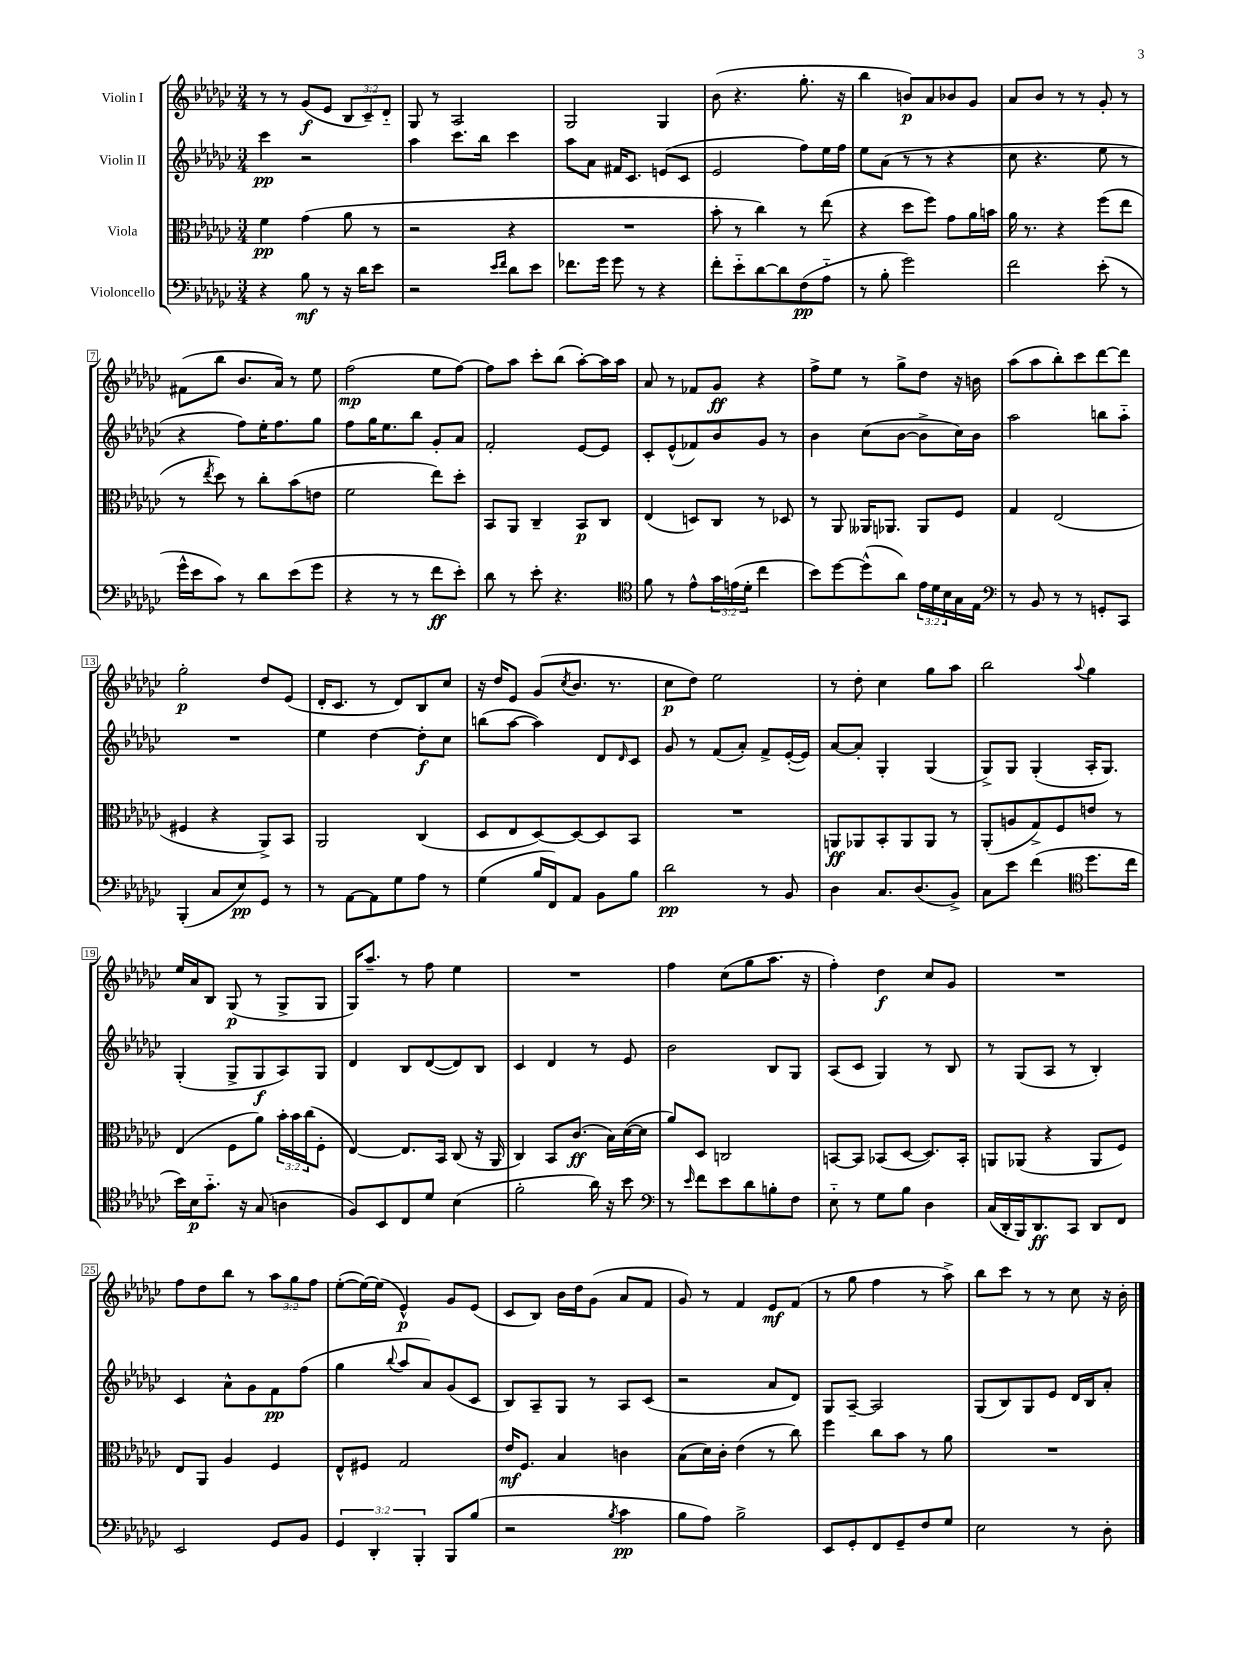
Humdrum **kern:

**kern	**dynam	**kern	**dynam	**kern	**dynam	**kern	**dynam
*part4	*part4	*part3	*part3	*part2	*part2	*part1	*part1
*staff4	*staff4	*staff3	*staff3	*staff2	*staff2	*staff1	*staff1
*I"Violoncello	*	*I"Viola	*	*I"Violin II	*	*I"Violin I	*
*clefF4	*	*clefC3	*	*clefG2	*	*clefG2	*
*k[b-e-a-d-g-c-]	*	*k[b-e-a-d-g-c-]	*	*k[b-e-a-d-g-c-]	*	*k[b-e-a-d-g-c-]	*
*M3/4	*	*M3/4	*	*M3/4	*	*M3/4	*
=1	=1	=1	=1	=1	=1	=1	=1
4r	.	4f\	pp	4ccc-\	pp	8r	.
.	.	.	.	.	.	8r	.
8B-\	mf	(4g-\	.	2r	.	(8g-/L	f
8r	.	.	.	.	.	8e-/J	.
16r	.	8a-\	.	.	.	12B-/L	.
16d-\KL	.	.	.	.	.	.	.
.	.	.	.	.	.	12c-~/)	.
8e-\J	.	8r	.	.	.	.	.
.	.	.	.	.	.	12d-/J	.
=2	=2	=2	=2	=2	=2	=2	=2
2r	.	2r	.	4aa-\	.	8G-/	.
.	.	.	.	.	.	8r	.
.	.	.	.	8.ccc-\L	.	2A-/	.
.	.	.	.	16bb-\Jk	.	.	.
16qqe-/LL	.	.	.	.	.	.	.
16qqf/JJ	.	.	.	.	.	.	.
8d-\L	.	4r	.	4ccc-\	.	.	.
8e-\J	.	.	.	.	.	.	.
=3	=3	=3	=3	=3	=3	=3	=3
8.f-X\L	.	2.r	.	8aa-\L	.	2G-/	.
.	.	.	.	8a-\J	.	.	.
16g-\Jk	.	.	.	.	.	.	.
8g-\	.	.	.	16f#X/KL	.	.	.
.	.	.	.	8.c-/J	.	.	.
8r	.	.	.	.	.	.	.
4r	.	.	.	(8en/L	.	4G-/	.
.	.	.	.	8c-/J	.	.	.
=4	=4	=4	=4	=4	=4	=4	=4
8f'\L	.	8b-'\	.	2e-/	.	(8b-\	.
8e-\	.	8r	.	.	.	4.r	.
[8d-\	.	4cc-\)	.	.	.	.	.
8d-\]	.	.	.	.	.	.	.
(8F\	pp	8r	.	8ff\L)	.	8.gg-'\	.
8A-\J	.	(8ee-\	.	16ee-\L	.	.	.
.	.	.	.	16ff\JJ	.	16r	.
=5	=5	=5	=5	=5	=5	=5	=5
8r	.	4r	.	8ee-\L	.	4bb-\	.
8B-'\	.	.	.	(8a-\J	.	.	.
2g-\)	.	8dd-\L	.	8r	.	8bn/L)	p
.	.	8ff\J)	.	8r	.	8a-/	.
.	.	8g-\L	.	4r	.	8b-X/	.
.	.	16a-\L	.	.	.	8g-/J	.
.	.	16bn\JJ	.	.	.	.	.
=6	=6	=6	=6	=6	=6	=6	=6
2f\	.	16a-\	.	8cc-\	.	8a-/L	.
.	.	8.r	.	.	.	.	.
.	.	.	.	4.r	.	8b-/J	.
.	.	4r	.	.	.	8r	.
.	.	.	.	.	.	8r	.
(8e-'\	.	(8ff\L	.	8ee-\	.	8g-'/	.
8r	.	8ee-\J	.	8r	.	8r	.
!!LO:LB:g=z
=7	=7	=7	=7	=7	=7	=7	=7
16g-^^\LL	.	8r	.	4r	.	(8f#X\L	.
16e-\J	.	.	.	.	.	.	.
.	.	8qee-/	.	.	.	.	.
8c-\J)	.	8dd-\)	.	.	.	8bb-\J	.
8r	.	8r	.	8ff\L)	.	8.b-/L	.
8d-\L	.	8cc-'\L	.	16ee-'\K	.	.	.
.	.	.	.	8.ff\	.	16a-/Jk)	.
(8e-\	.	(8b-\	.	.	.	8r	.
8g-\J	.	8en\J	.	8gg-\J	.	8ee-\	.
=8	=8	=8	=8	=8	=8	=8	=8
4r	.	2f\	.	8ff\L	.	(2ff\	mp
.	.	.	.	16gg-\K	.	.	.
.	.	.	.	8.ee-\	.	.	.
8r	.	.	.	.	.	.	.
8r	.	.	.	8bb-\J	.	.	.
8f\L	ff	8ee-\L)	.	8g-'/L	.	8ee-\L	.
8e-'\J)	.	8dd-'\J	.	8a-/J	.	[8ff\J)	.
=9	=9	=9	=9	=9	=9	=9	=9
8d-\	.	8BB-/L	.	2f'/	.	8ff\L]	.
8r	.	8AA-/J	.	.	.	8aa-\J	.
8e-'\	.	4C-~/	.	.	.	8ccc-'\L	.
4.r	.	.	.	.	.	(8bb-\J	.
.	.	8BB-/L	p	[8e-/L	.	[8aa-'\L)	.
.	.	8C-/J	.	8e-/J]	.	16aa-\L]	.
.	.	.	.	.	.	16aa-\JJ	.
=10	=10	=10	=10	=10	=10	=10	=10
*clefC4	*	*	*	*	*	*	*
8f\	.	(4E-/	.	8c-'/L	.	8a-/	.
8r	.	.	.	(8e-^^/	.	8r	.
8e-^^\L	.	8Dn/L)	.	8f-X/)	.	8f-X/L	.
24g-\L	.	8C-/J	.	8b-/	.	8g-/J	ff
(24en\	.	.	.	.	.	.	.
24d-'\JJ	.	.	.	.	.	.	.
4cc-\	.	8r	.	8g-/J	.	4r	.
.	.	8D-X/	.	8r	.	.	.
=11	=11	=11	=11	=11	=11	=11	=11
8b-\L)	.	8r	.	4b-\	.	8ff^\L	.
[8dd-\	.	8AA-/	.	.	.	8ee-\J	.
(8dd-^^\]	.	16AA--X/KL	.	(8cc-\L	.	8r	.
.	.	8.AA-X/J	.	.	.	.	.
8a-\J)	.	.	.	[8b-\J	.	8gg-^\L	.
24e-\LL	.	8AA-/L	.	8b-^\L]	.	8dd-\J	.
24d-\	.	.	.	.	.	.	.
24B-\	.	.	.	.	.	.	.
16G-\	.	8F/J	.	16cc-\L)	.	16r	.
16E-\JJ	.	.	.	16b-\JJ	.	16bn\	.
=12	=12	=12	=12	=12	=12	=12	=12
*clefF4	*	*	*	*	*	*	*
8r	.	4G-/	.	2aa-\	.	(8aa-\L	.
8BB-/	.	.	.	.	.	8aa-\	.
8r	.	(2E-/	.	.	.	8bb-'\)	.
8r	.	.	.	.	.	8ccc-\	.
8GGn'/L	.	.	.	8bbn\L	.	[8ddd-\	.
8CC-/J	.	.	.	8aa-\J	.	8ddd-\J]	.
!!LO:LB:g=z
=13	=13	=13	=13	=13	=13	=13	=13
(4BBB-'/	.	4F#X/	.	2.r	.	2gg-'\	p
8C-/L	.	4r	.	.	.	.	.
8E-/)	pp	.	.	.	.	.	.
8GG-/J	.	8AA-^/L)	.	.	.	8dd-/L	.
8r	.	8BB-/J	.	.	.	(8e-/J	.
=14	=14	=14	=14	=14	=14	=14	=14
8r	.	2AA-/	.	4ee-\	.	16d-'/KL	.
.	.	.	.	.	.	8.c-/J	.
[8AA-\L	.	.	.	.	.	.	.
8AA-\]	.	.	.	[4dd-\	.	8r	.
8G-\	.	.	.	.	.	8d-/L)	.
8A-\J	.	(4C-/	.	8dd-'\L]	f	8B-/	.
8r	.	.	.	8cc-\J	.	8cc-/J	.
=15	=15	=15	=15	=15	=15	=15	=15
(4G-\	.	8D-/L	.	(8bbn\L	.	16r	.
.	.	.	.	.	.	16dd-/KL	.
.	.	8E-/	.	[8aa-\J	.	8e-/J	.
16B-/LL	.	[8D-/)	.	4aa-\])	.	(8g-/L	.
16FF/J)	.	.	.	.	.	.	.
.	.	.	.	.	.	8qcc-/	.
8AA-/J	.	8D-/_	.	.	.	8.b-/J	.
8BB-\L	.	8D-/]	.	8d-/L	.	.	.
.	.	.	.	.	.	8.r	.
.	.	.	.	16qqd-/	.	.	.
8B-\J	.	8BB-/J	.	8c-/J	.	.	.
=16	=16	=16	=16	=16	=16	=16	=16
2d-\	pp	2.r	.	8g-/	.	8cc-\L	p
.	.	.	.	8r	.	8dd-\J)	.
.	.	.	.	(8f/L	.	2ee-\	.
.	.	.	.	8a-'/J)	.	.	.
8r	.	.	.	8f^/L	.	.	.
8BB-/	.	.	.	([16e-'/L	.	.	.
.	.	.	.	16e-/JJ])	.	.	.
=17	=17	=17	=17	=17	=17	=17	=17
4D-\	.	8AAn/L	ff	[8a-/L	.	8r	.
.	.	8AA-X/	.	8a-'/J]	.	8dd-'\	.
8.C-/L	.	8BB-'/	.	4G-'/	.	4cc-\	.
.	.	8AA-/	.	.	.	.	.
(8.D-/	.	.	.	.	.	.	.
.	.	8AA-/J	.	(4G-/	.	8gg-\L	.
8BB-^/J)	.	8r	.	.	.	8aa-\J	.
=18	=18	=18	=18	=18	=18	=18	=18
8C-\L	.	(8AA-'/L	.	8G-^/L)	.	2bb-\	.
8e-\J	.	8An/	.	8G-/J	.	.	.
(4f\	.	8G-^/)	.	(4G-'/	.	.	.
.	.	8F/	.	.	.	.	.
*clefC4	*	*	*	*	*	*	*
.	.	.	.	.	.	8qqaa-/	.
8.dd-\L	.	8en/J	.	16A-'/KL	.	4gg-\	.
.	.	.	.	8.G-/J)	.	.	.
.	.	8r	.	.	.	.	.
16cc-\Jk	.	.	.	.	.	.	.
!!LO:LB:g=z
=19	=19	=19	=19	=19	=19	=19	=19
16b-\LL)	.	(4E-/	.	(4G-'/	.	16ee-/LL	.
16B-\J	p	.	.	.	.	16a-/J	.
8.g-\J	.	.	.	.	.	8B-/J	.
.	.	8F\L	.	8G-^/L	.	(8G-/	p
16r	.	.	.	.	.	.	.
(8G-/	.	8a-\J)	.	8G-/	f	8r	.
4An\	.	24b-'\LL	.	8A-/)	.	8G-^/L	.
.	.	24b-\	.	.	.	.	.
.	.	(24cc-\J	.	.	.	.	.
.	.	8F'\J	.	8G-/J	.	8G-/J	.
=20	=20	=20	=20	=20	=20	=20	=20
8F/L)	.	[4E-/)	.	4d-/	.	16G-/KL)	.
.	.	.	.	.	.	8.aa-~/J	.
8BB-/	.	.	.	.	.	.	.
8C-/	.	8.E-/L]	.	8B-/L	.	8r	.
8d-/J	.	.	.	([8d-/	.	8ff\	.
.	.	16BB-/Jk	.	.	.	.	.
(4B-\	.	(8C-/	.	8d-/])	.	4ee-\	.
.	.	16r	.	8B-/J	.	.	.
.	.	16AA-/	.	.	.	.	.
=21	=21	=21	=21	=21	=21	=21	=21
2f'\	.	4C-/)	.	4c-/	.	2.r	.
.	.	8BB-/L	.	4d-/	.	.	.
.	.	(8.c-/J	ff	.	.	.	.
16a-\)	.	.	.	8r	.	.	.
16r	.	16B-\LL)	.	.	.	.	.
8b-\	.	([16d-\	.	8e-/	.	.	.
.	.	16d-\JJ]	.	.	.	.	.
=22	=22	=22	=22	=22	=22	=22	=22
*clefF4	*	*	*	*	*	*	*
8r	.	8a-/L)	.	2b-\	.	4ff\	.
16qqe-/	.	.	.	.	.	.	.
8f\L	.	8D-/J	.	.	.	.	.
8e-\	.	2Cn/	.	.	.	(8cc-\L	.
8d-\	.	.	.	.	.	8gg-\	.
8Bn'\	.	.	.	8B-/L	.	8.aa-\J	.
8F\J	.	.	.	8G-/J	.	.	.
.	.	.	.	.	.	16r	.
=23	=23	=23	=23	=23	=23	=23	=23
8E-\	.	[8BBn/L	.	(8A-/L	.	4ff'\)	.
8r	.	8BB/J]	.	8c-/J	.	.	.
8G-\L	.	(8BB-X/L	.	4G-/)	.	4dd-\	f
8B-\J	.	[8D-/J	.	.	.	.	.
4D-\	.	8.D-/L])	.	8r	.	8cc-/L	.
.	.	.	.	8B-/	.	8g-/J	.
.	.	16BB-'/Jk	.	.	.	.	.
=24	=24	=24	=24	=24	=24	=24	=24
(16C-/LL	.	8AAn/L	.	8r	.	2.r	.
16DD-'/	.	.	.	.	.	.	.
16BBB-/J)	.	(8AA-X/J	.	(8G-/L	.	.	.
8.DD-/	ff	.	.	.	.	.	.
.	.	4r	.	8A-/J	.	.	.
8CC-/J	.	.	.	8r	.	.	.
8DD-/L	.	8AA-/L	.	4B-'/)	.	.	.
8FF/J	.	8F/J)	.	.	.	.	.
!!LO:LB:g=z
=25	=25	=25	=25	=25	=25	=25	=25
2EE-/	.	8E-/L	.	4c-/	.	8ff\L	.
.	.	8AA-/J	.	.	.	8dd-\	.
.	.	4A-/	.	8a-^^\L	.	8bb-\J	.
.	.	.	.	8g-\	.	8r	.
8GG-/L	.	4F/	.	8f\	pp	12aa-\L	.
.	.	.	.	.	.	12gg-\	.
8BB-/J	.	.	.	(8ff\J	.	.	.
.	.	.	.	.	.	12ff\J	.
=26	=26	=26	=26	=26	=26	=26	=26
6GG-/	.	8E-^^/L	.	4gg-\	.	([8ee-'\L	.
.	.	8F#X/J	.	.	.	16ee-\L_)	.
6DD-'/	.	.	.	.	.	.	.
.	.	.	.	.	.	(16ee-\JJ]	.
.	.	.	.	8qqbb-/	.	.	.
.	.	2G-/	.	8aa-/L	.	4e-^^/)	p
6BBB-'/	.	.	.	.	.	.	.
.	.	.	.	8a-/)	.	.	.
8BBB-/L	.	.	.	(8g-/	.	8g-/L	.
(8B-/J	.	.	.	8c-/J	.	(8e-/J	.
=27	=27	=27	=27	=27	=27	=27	=27
2r	.	16e-/KL	mf	8B-/L)	.	8c-/L	.
.	.	8.F/J	.	.	.	.	.
.	.	.	.	8A-~/	.	8B-/J)	.
.	.	4B-/	.	8G-/J	.	16b-\LL	.
.	.	.	.	.	.	16dd-\J	.
.	.	.	.	8r	.	(8g-\J	.
8qB-/	.	.	.	.	.	.	.
4c-\	pp	4cn\	.	8A-/L	.	8a-/L	.
.	.	.	.	(8c-/J	.	8f/J	.
=28	=28	=28	=28	=28	=28	=28	=28
8B-\L	.	(8B-\L	.	2r	.	8g-/)	.
8A-\J)	.	16d-\L)	.	.	.	8r	.
.	.	16c-'\JJ	.	.	.	.	.
2B-^\	.	(4e-\	.	.	.	4f/	.
.	.	8r	.	8a-/L	.	8e-/L	mf
.	.	8cc-\)	.	8d-/J)	.	(8f/J	.
=29	=29	=29	=29	=29	=29	=29	=29
8EE-/L	.	4ff\	.	8G-/L	.	8r	.
8GG-'/	.	.	.	[8A-~/J	.	8gg-\	.
8FF/	.	8cc-\L	.	2A-/]	.	4ff\	.
8GG-~/	.	8b-\J	.	.	.	.	.
8F/	.	8r	.	.	.	8r	.
8G-/J	.	8a-\	.	.	.	8aa-^\)	.
=30	=30	=30	=30	=30	=30	=30	=30
2E-\	.	2.r	.	(8G-/L	.	8bb-\L	.
.	.	.	.	8B-/)	.	8ccc-\J	.
.	.	.	.	8G-/	.	8r	.
.	.	.	.	8e-/J	.	8r	.
8r	.	.	.	16d-/LL	.	8cc-\	.
.	.	.	.	16B-/J	.	.	.
8D-'\	.	.	.	8a-'/J	.	16r	.
.	.	.	.	.	.	16b-'\	.
==	==	==	==	==	==	==	==
*-	*-	*-	*-	*-	*-	*-	*-
